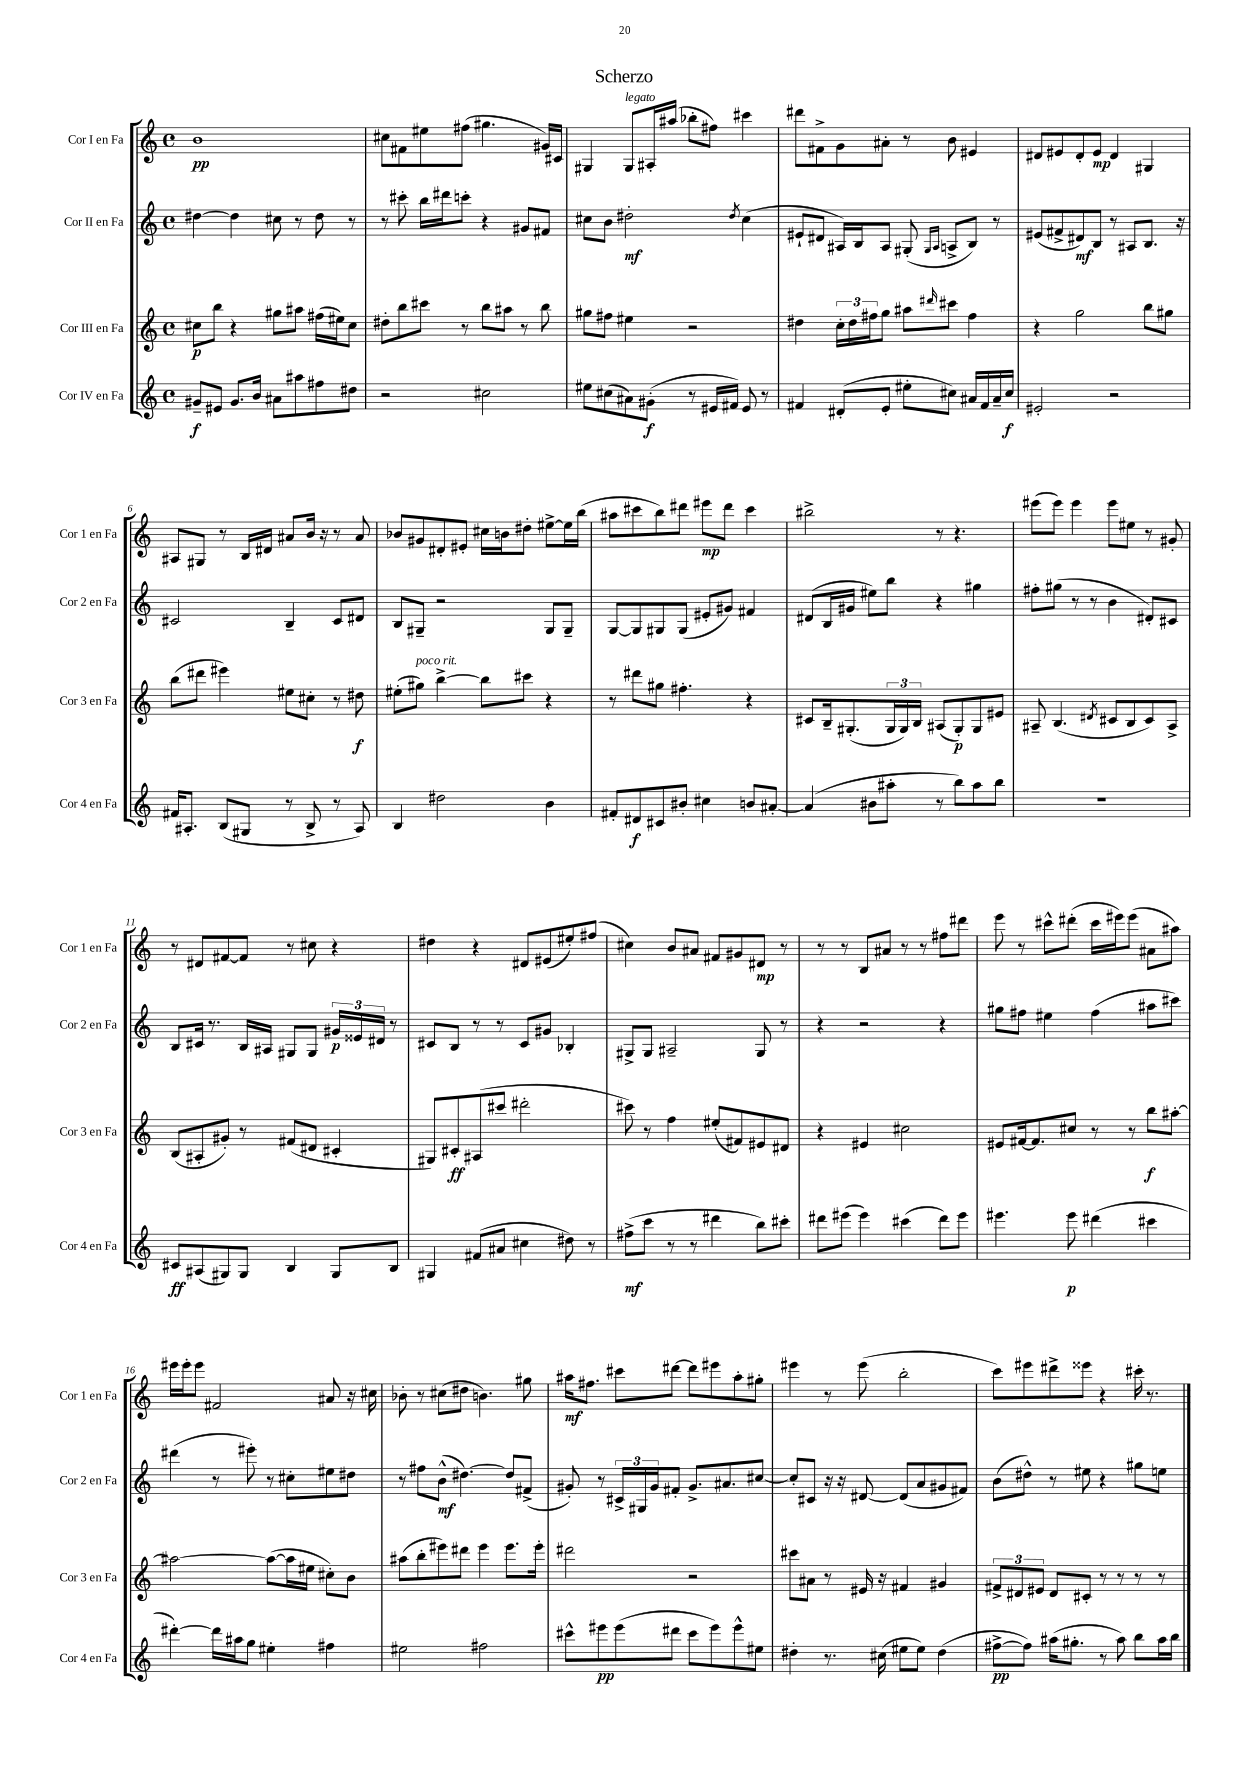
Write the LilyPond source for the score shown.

\header { title = "Scherzo" }
<<
\new StaffGroup <<
\new Staff = "s0" \with { instrumentName = "Cor I en Fa" shortInstrumentName = "Cor 1 en Fa" } {
    \clef treble \key c \major \defaultTimeSignature \time 4/4
    b'1\pp |
    cis''8 fis'8 eis''8 fis''8( gis''4. gis'16) cis'16 |
    gis4 gis8^\markup { \italic "legato" } ais16-. ais''16( bes''8-. fis''8) cis'''4 |
    dis'''8 fis'8-> g'8 ais'8-. r8 b'8 eis'4 |
    dis'8 eis'8 dis'8-. eis'8\mp dis'4 gis4 |
    ais8 gis8 r8 b16 dis'16 ais'8 b'16 r16 r8 ais'8 |
    bes'8 gis'8 dis'8-. eis'8-. cis''16 b'16 dis''8-. eis''8~-> eis''16 b''16( |
    ais''8 cis'''8 b''8) dis'''8 eis'''8\mp dis'''8 cis'''4 |
    bis''2-> r8 r4. |
    eis'''8( eis'''8) eis'''4 eis'''8 eis''8 r8 gis'8-. |
    r8 dis'8 fis'8~ fis'8 r8 cis''8 r4 |
    dis''4 r4 dis'8 eis'8( eis''8-.) fis''8( |
    cis''4) b'8 ais'8 fis'8 gis'8 dis'8\mp r8 |
    r8 r8 b8 ais'8 r8 r8 fis''8 dis'''8 |
    e'''8 r8 cis'''8-^ dis'''8-.( cis'''16 eis'''16) eis'''8( ais'8 ais''8) |
    eis'''16 eis'''16-. eis'''8 fis'2 ais'8 r16 cis''16 |
    bes'8-. r8 cis''8( dis''8 b'4.) gis''8 |
    ais''16\mf fis''8. cis'''8 dis'''8~ dis'''8 eis'''8 ais''8-. gis''8-. |
    eis'''4 r8 eis'''8( b''2-. |
    c'''8) eis'''8 dis'''8-> eisis'''8 r4 cis'''16-. r8. \bar "|." |
}
\new Staff = "s1" \with { instrumentName = "Cor II en Fa" shortInstrumentName = "Cor 2 en Fa" } {
    \clef treble \key c \major \defaultTimeSignature \time 4/4
    dis''4~ dis''4 cis''8 r8 dis''8 r8 |
    r8 cis'''8-. b''16 dis'''16 c'''8-. r4 gis'8 fis'8 |
    cis''8 b'8 dis''2-.\mf \acciaccatura { dis''8 } cis''4( |
    eis'8-! dis'8 ais16) b16 ais8 gis8-.( \grace { gis16 ais16 } a8-> b8) r8 |
    eis'8( fis'8-> dis'8\mf) b8 r8 ais8 b8. r16 |
    cis'2 b4-- cis'8 dis'8 |
    b8 gis8-- r2 gis8 gis8-- |
    g8~ g8 gis8 gis8( eis'8-. gis'8) fis'4 |
    dis'8( b16 gis'16 eis''8) b''8 r4 gis''4 |
    fis''8-. gis''8( r8 r8 b'4 dis'8-.) cis'8 |
    b8 cis'16 r8. b16 ais16 gis8 gis8 \tuplet 3/2 { gis'16\p eisis'16 dis'16 } r8 |
    cis'8 b8 r8 r8 cis'8 gis'8 bes4-. |
    gis8-> gis8 ais2-- gis8 r8 |
    r4 r2 r4 |
    gis''8 fis''8 eis''4 fis''4( ais''8 cis'''8) |
    dis'''4( r8 eis'''8-.) r8 cis''8-. eis''8 dis''8 |
    r8 fis''8 b'8-^\mf( dis''4.~) dis''8 fis'8->( |
    gis'8-.) r8 \tuplet 3/2 { cis'16-> gis16 gis'16 } fis'8-. gis'8.-> ais'8. cis''8~ |
    cis''8-. cis'8 r16 r16 dis'8~ dis'8( a'8 gis'8 fis'8) |
    b'8( dis''8-^) r8 eis''8 r4 gis''8 e''8 \bar "|." |
}
\new Staff = "s2" \with { instrumentName = "Cor III en Fa" shortInstrumentName = "Cor 3 en Fa" } {
    \clef treble \key c \major \defaultTimeSignature \time 4/4
    cis''8\p b''8 r4 gis''8 ais''8 fis''16( eis''16) cis''8 |
    dis''8-. b''8 cis'''8 r8 b''8 ais''8 r8 b''8 |
    gis''8 fis''8 eis''4 r2 |
    dis''4 \tuplet 3/2 { c''16-. dis''16 fis''16 } g''8 ais''8 \grace { dis'''16 } cis'''8 fis''4 |
    r4 g''2 b''8 gis''8 |
    b''8( dis'''8 eis'''4) eis''8 cis''8-. r8 dis''8\f |
    eis''8-.( gis''8^\markup { \italic "poco rit." }) b''4~-> b''8 cis'''8 r4 |
    r8 dis'''8 gis''8 fis''4.-. r4 |
    cis'8 b16-- gis8.-.( \tuplet 3/2 { gis16 gis16) b16 } ais8( gis8-.\p) gis8 eis'8 |
    ais8-- b4.( \acciaccatura { dis'8 } cis'8 b8 cis'8) ais8-> |
    b8( ais8-. gis'8-.) r8 fis'8( dis'8 cis'4-. |
    gis8) cis'8-.\ff ais8( cis'''8 dis'''2-. |
    cis'''8) r8 f''4 eis''8-.( fis'8) eis'8 dis'8 |
    r4 eis'4 cis''2 |
    eis'8 fis'16~ fis'8. cis''8 r8 r8 b''8\f ais''8~-. |
    ais''2~ ais''8~( ais''16 eis''16 cis''8-.) b'8 |
    ais''8( b''8-. eis'''8) dis'''8 eis'''4 eis'''8. eis'''16-. |
    dis'''2 r2 |
    cis'''8 ais'8 r8 eis'16 r16 fis'4 gis'4 |
    \tuplet 3/2 { fis'8-> dis'8 eis'8 } dis'8 cis'8-. r8 r8 r8 r8 \bar "|." |
}
\new Staff = "s3" \with { instrumentName = "Cor IV en Fa" shortInstrumentName = "Cor 4 en Fa" } {
    \clef treble \key c \major \defaultTimeSignature \time 4/4
    gis'8--\f eis'8 gis'8. b'16 ais'8 ais''8 fis''8 dis''8 |
    r2 cis''2 |
    eis''8 cis''8( ais'8) gis'8-.\f( r8 eis'16 fis'16) eis'8 r8 |
    fis'4 dis'8-.( e'8-. eis''8-. cis''8) ais'16 fis'16 ais'16-- cis''16\f |
    eis'2-. r2 |
    fis'16 ais8.-. b8( gis8 r8 b8-> r8 ais8) |
    b4 dis''2 b'4 |
    fis'8-. dis'8\f cis'8 bis'8-. cis''4 b'8 ais'8~-. |
    ais'4( bis'8 ais''8-. r8 b''8) ais''8 b''8 |
    R1 |
    cis'8\ff ais8( gis8) gis8 b4 gis8 b8 |
    gis4 fis'8( ais'8 cis''4 dis''8) r8 |
    fis''8->\mf( c'''8 r8 r8 dis'''4 b''8) cis'''8-. |
    dis'''8 eis'''8( eis'''4) cis'''4( dis'''8) eis'''8 |
    eis'''4. eis'''8\p dis'''4( cis'''4 |
    dis'''4~-.) dis'''16 ais''16 g''8 eis''4-. fis''4 |
    eis''2 fis''2 |
    cis'''8-^ eis'''8\pp eis'''8( dis'''8 cis'''8 eis'''8) eis'''8-^ eis''8 |
    dis''4-. r8. cis''16( eis''8 eis''8) dis''4( |
    fis''8~->\pp fis''8) ais''16( gis''8.-. r8 ais''8) b''8 ais''16 b''16 \bar "|." |
}
>>
>>
